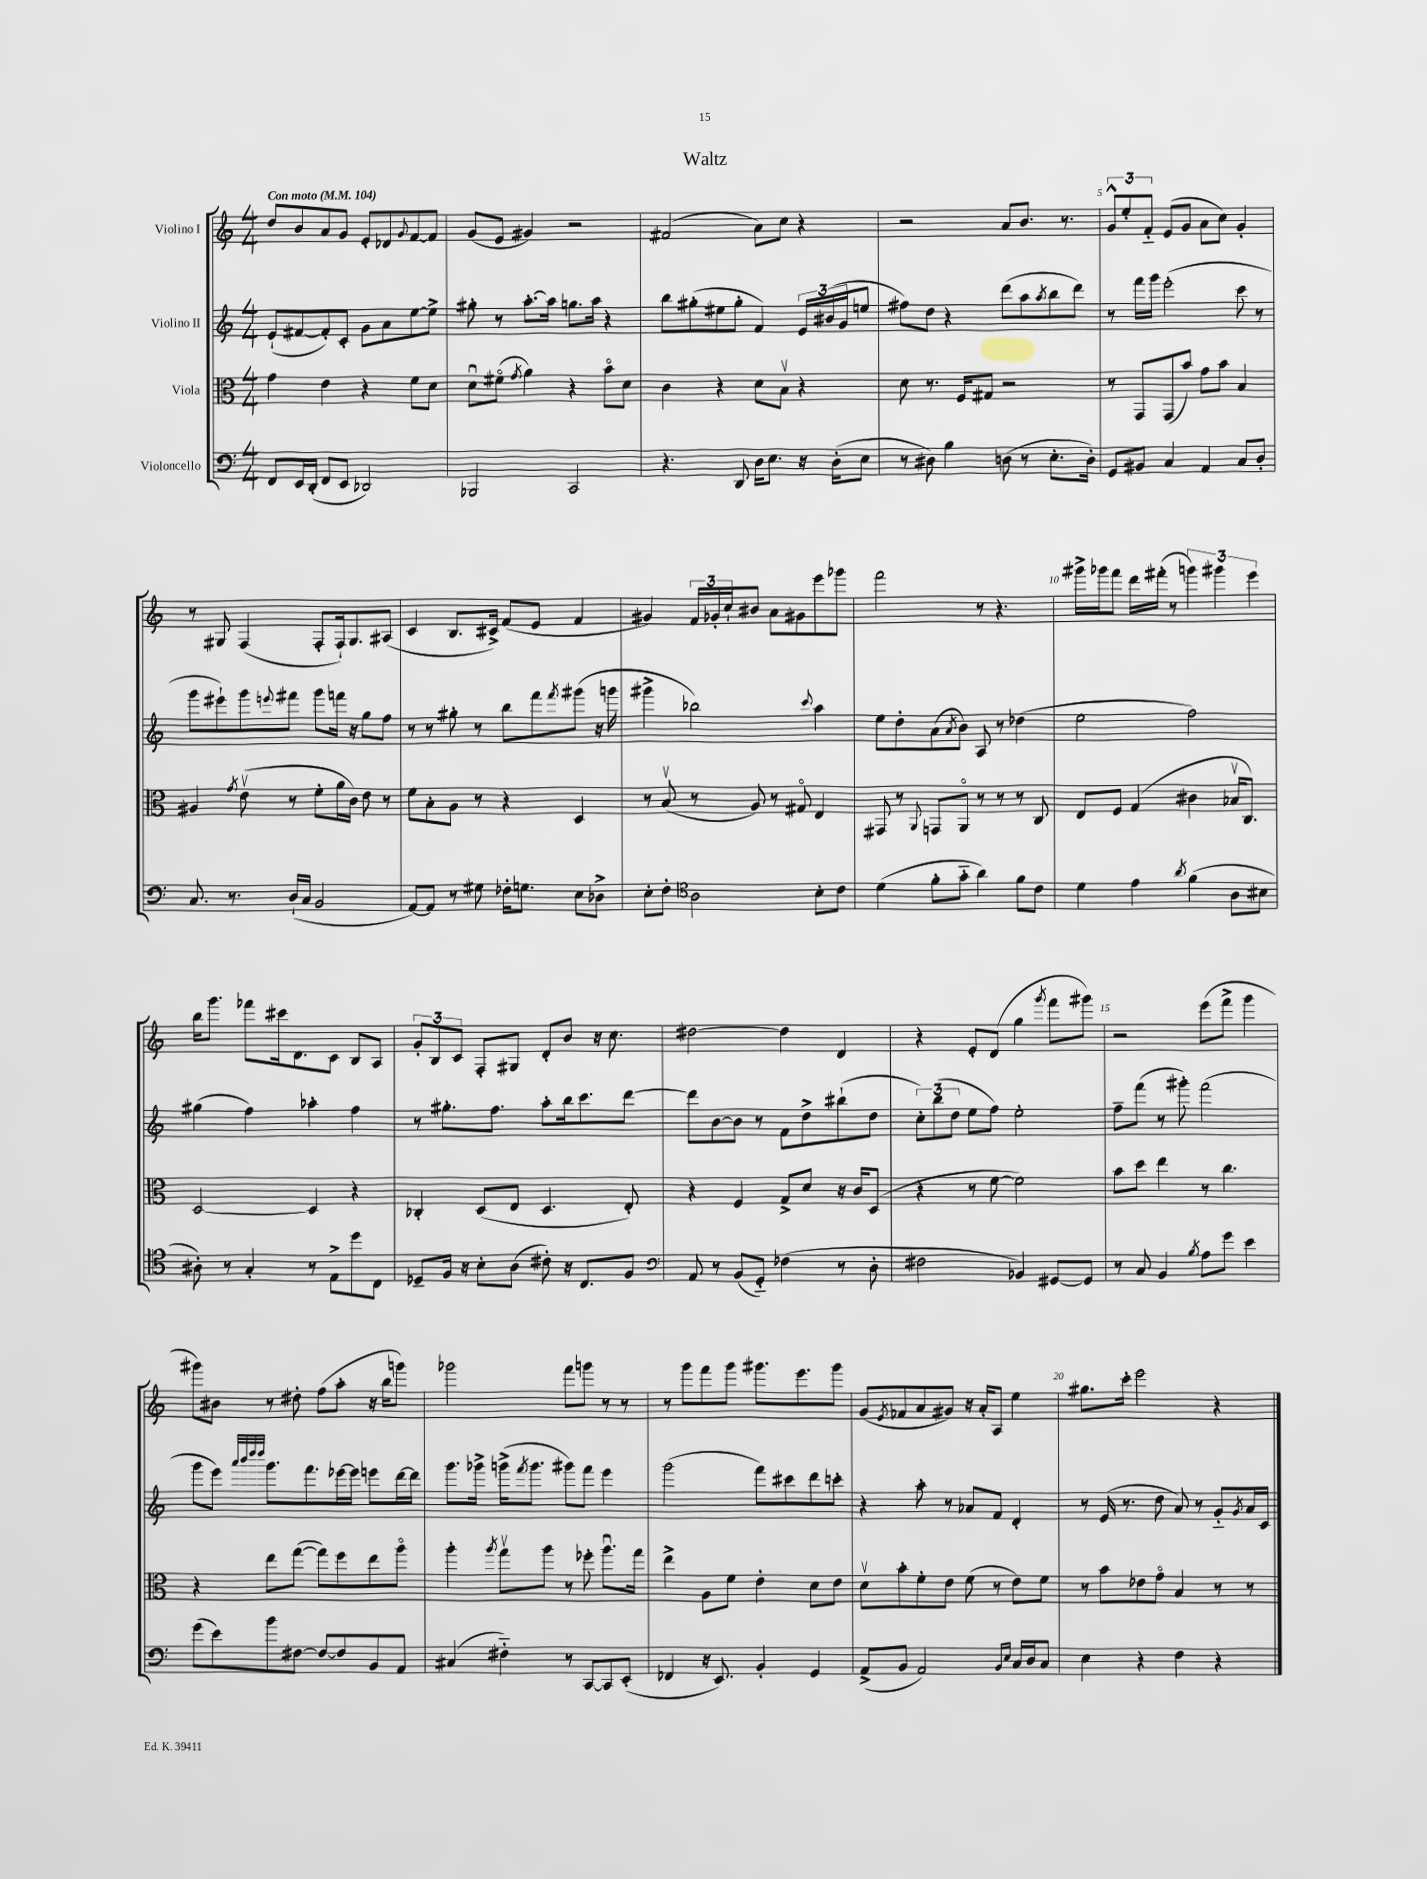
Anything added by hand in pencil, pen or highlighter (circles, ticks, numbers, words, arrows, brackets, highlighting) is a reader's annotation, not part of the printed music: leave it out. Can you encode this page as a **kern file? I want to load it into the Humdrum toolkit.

**kern	**kern	**kern	**kern
*part4	*part3	*part2	*part1
*staff4	*staff3	*staff2	*staff1
*I"Violoncello	*I"Viola	*I"Violino II	*I"Violino I
*clefF4	*clefC3	*clefG2	*clefG2
*k[]	*k[]	*k[]	*k[]
*M4/4	*M4/4	*M4/4	*M4/4
*MM104	*MM104	*MM104	*MM104
=1	=1	=1	=1
!	!	!	!LO:TX:a:B:t=Con moto
8FF/L	4g\	(8e`/L	8dd/L
16EE/L	.	[8f#X/	8b/
(16DD'/JJ	.	.	.
8FF/L	4e\	8f#'/])	8a/
8EE/J	.	8c'/J	8g/J
2DD-X/)	4r	8g\L	8e'/L
.	.	8a\	8d-X/
.	.	.	8qqg/
.	8f\L	[8ee\	[8f/
.	8d\J	8ee^\J]	8f/J]
=2	=2	=2	=2
2BBB-X/	8du\L	8gg#X'\	(8g/L
.	(8f#X\J	8r	8e/J
.	8qg/	.	.
.	4a\)	[8.aa'\L	4g#X/)
.	.	16aa\Jk]	.
2CC/	4r	8.ggn\L	2r
.	.	16aa\Jk	.
.	8b\L	4r	.
.	8d\J	.	.
=3	=3	=3	=3
4.r	4c\	8bb\L	(2f#X/
.	.	(8gg#X'\	.
.	4r	8ee#X\	.
8DD/	.	8gg#'\J	.
16D\KL	8d\L	4f/)	8a\L)
8.E\J	.	.	.
.	8Bv\J	.	8cc\J
16r	4r	24e/LL	4r
.	.	(24b#X/	.
(16D'\KL	.	.	.
.	.	24g/J	.
8E\J	.	8een/J	.
=4	=4	=4	=4
8r	8d\	8ff#X\L)	2r
8D#X\)	8.r	8dd\J	.
4B\	.	4r	.
.	16F/KL	.	.
.	8G#X/J	.	.
(8Dn\	2r	(8ddd\L	8a/L
8r	.	8aa\	8.b/J
.	.	8qaa/	.
8.E'\L	.	8bb\	.
.	.	.	8.r
.	.	8ddd\J)	.
16D'\Jk)	.	.	.
=5	=5	=5	=5
8GG/L	8r	8r	12g^^/L
.	.	.	12ee'/
8BB#X/J	8GG/L	16fff\LL	.
.	.	.	12f/J
.	.	16ggg\JJ	.
4C/	(8GG/	(2eee'\	(8e/L
.	8b/J)	.	8g/J
4AA/	8g\L	.	8a\L
.	8b\J	.	8cc\J)
8C/L	4B/	8ccc\	4g'/
8D'/J	.	8r	.
!!LO:LB:g=z
=6	=6	=6	=6
8.C/	4A#X/	8ggg\L	8r
.	.	8eee#X`\)	8G#X/
8.r	.	.	.
.	8qg/	.	.
.	(8ev\	8ggg\	(4F/
.	.	8qqeeen/	.
(16D`/LL	8r	8fff#X\J	.
16C/JJ	.	.	.
2BB/	8f'\L	8ggg\L	8F'/L
.	16a\L	16fffn\Jk	16F`/k)
.	16c\JJ)	16r	8.G#/
.	8e\	8gg\L	.
.	8r	8ff\J	(8A#X/J
=7	=7	=7	=7
[8AA/L)	8f\L	8r	4c/
8AA/J]	8B'\	8r	.
8r	8A\J	8gg#X'\	8.B/L
8G#X\	8r	8r	.
.	.	.	16c#X^/Jk)
16F-X'\KL	4r	8bb\L	(8f/L
8.Gn\J	.	.	.
.	.	8fff\	8e/J
.	.	8qfff/	.
8E\L	4D/	(8ggg#X\J	4f/
8D-X^\J	.	16r	.
.	.	16gggn\	.
=8	=8	=8	=8
8E'\L	8r	4ggg#X^\	4g#X/)
8F'\J	(8Bv/	.	.
*clefC4	*	*	*
2A\	8r	2bb-X\)	24f/LL
.	.	.	24g-X'/
.	.	.	24cc`/J
.	8A/)	.	8b#X/J
.	8r	.	8a\L
.	8G#X/	.	8g#X\
.	.	8qqccc/	.
8B'\L	4E/	4aa\	8eee\
8c\J	.	.	8ggg-X\J
=9	=9	=9	=9
(4d\	8GG#X/	8ee\L	2fff\
.	8r	8dd'\	.
.	8qqAA/	.	.
8f'\L	8GGn/L	(8a\	.
.	.	8qa/	.
8g\J	8AA/J	8b\J)	.
4a\)	8r	8A/	8r
.	8r	8r	4.r
8f\L	8r	(4dd-X\	.
8c\J	8C/	.	.
=10	=10	=10	=10
4d\	8E/L	2ee\	16ggg#X^\LL
.	.	.	16ggg-X\J
.	8F/J	.	8fff\J
4e\	(4G/	.	16ddd\LL
.	.	.	(16fff#X'\JJ
.	.	.	8r
8qa/	.	.	.
(4f\	4c#X\	2ff\)	6gggn\)
.	.	.	6ggg#X\
8A\L	16B-Xv/KL	.	.
.	8.C/J)	.	.
.	.	.	6eee\
8B#X\J	.	.	.
!!LO:LB:g=z
=11	=11	=11	=11
8A#X'\)	[2D/	(4gg#X\	16bb\KL
.	.	.	8.ggg\J
8r	.	.	.
4G'/	.	4ff\)	8fff-X\L
.	.	.	16ccc#X\k
.	.	.	8.d\
8r	4D/]	4aa-X'\	.
8E^\L	.	.	8c\J
8dd\	4r	4ff\	8B/L
8C\J	.	.	8A/J
=12	=12	=12	=12
8D-X~/L	4C-X'/	8r	12g'/L
.	.	.	12B/
16F/Jk	.	8.gg#X'\L	.
.	.	.	12c/J
16r	.	.	.
8B'\L	(8D/L	.	8F'/L
.	.	8.ff\J	.
(8A\J	8E/J	.	8G#X/J
8c#X'\)	4.D/	8aa'\L	8d'/L
16r	.	16bb\k	8b/J
8.C/L	.	8.ccc\	.
.	.	.	16r
.	.	.	8.cc\
8F/J	8E'/)	[8ddd\J	.
=13	=13	=13	=13
*clefF4	*	*	*
8AA/	4r	8ddd\L]	[2dd#X\
8r	.	[8b\	.
(8BB/L	4F/	8b\J]	.
8GG/J)	.	8r	.
(4F-X\	8G^/L	8f\L	4dd#\]
.	8d/J	8dd^\	.
8r	16r	(8bb#X`\	4d/
.	16c/KL	.	.
8D'\	(8D/J	8dd\J	.
=14	=14	=14	=14
2F#X\	4r	12cc'\L)	4r
.	.	(12bb\	.
.	.	12dd\J	.
.	8r	8ee\L	8e'/L
.	[8f\	8ff\J)	(8d/J
4BB-X/)	2f\])	2ee'\	4gg\
.	.	.	8qggg/
[8GG#X/L	.	.	8fff\L
8GG#/J]	.	.	8ggg#X\J)
=15	=15	=15	=15
8r	8b\L	8ff~\L	2r
8C/	8dd\J	(8fff\J	.
4BB/	4ee\	8r	.
.	.	8ggg#X'\)	.
8qB/	.	.	.
8A\L	8r	(2fff\	(8eee\L
8g\J	4.cc\	.	8fff^\J
4e\	.	.	4ggg\
!!LO:LB:g=z
=16	=16	=16	=16
(8g\L	4r	8ggg\L	8ggg#X\L)
8e\)	.	8eee\J)	8b#X\J
.	.	32qqaaa/LLL	.
.	.	32qqbbb/	.
.	.	32qqdddd/	.
.	.	32qqdddd/JJJ	.
8b\	8ee\L	8.ggg\L	8r
[8F#X\J	([8gg\J	.	8dd#X'\
.	.	8.fff\	.
8F#/L_	8gg\L])	.	(8ff\L
8F#/]	8ff\	[16eee-X\L	8aa'\J
.	.	16eee-\JJ]	.
8BB/	8ee\	8eeen\L	16r
.	.	.	16bb\KL
8AA/J	8aa\J	[16ddd\L	8gggn\J)
.	.	16ddd\JJ]	.
=17	=17	=17	=17
(4C#X/	4aa'\	8.ggg\L	2ggg-X\
.	.	16ggg-X^\Jk	.
.	8qaa/	.	.
4F#X\)	8ggv\L	(16gggn^\KL	.
.	.	8qfff/	.
.	.	8.ggg\J	.
.	8aa\J	.	.
8r	8r	8ggg#X\L)	8fff\L
[8CC/L	8ff-X'\	8fff\J	8gggn\J
8CC/]	8.aau\L	4eee\	8r
(8EE'/J	.	.	8r
.	16gg\Jk	.	.
=18	=18	=18	=18
4FF-X/	4ee^\	(2ggg\	8r
.	.	.	8ggg\L
16r	8A\L	.	8fff\
8.EE/)	.	.	.
.	8f\J	.	8ggg\J
4BB'/	4e'\	8fff\L)	8.ggg#X\L
.	.	8ccc#X\	.
.	.	.	8.eee\
4GG/	8d\L	8ddd\	.
.	8e\J	8cccn'\J	8ggg#\J
=19	=19	=19	=19
(8AA^/L	8dv\L	4r	(8g/L
.	.	.	8qe/
8BB/J	8b'\	.	8f-X/
2AA/)	8f'\	8aa'\	8a/
.	8e\J	8r	8g#X/J)
.	(8f\	8a-X/L	16r
.	.	.	16a'/KL
.	8r	8f/J	8A/J
16qqBB/LL	.	.	.
16qqE/JJ	.	.	.
16C/LL	8e\L)	4d'/	4ee\
16D/J	.	.	.
8C/J	8f\J	.	.
=20	=20	=20	=20
4E\	8r	8r	8.gg#X\L
.	8b\L	(16e/	.
.	.	8.r	16ccc'\Jk
4r	8e-X\	.	2eee\
.	8g\J	8dd\	.
4F\	4B/	8a/)	.
.	.	8r	.
4r	8r	8g/L	4r
.	.	8qg/	.
.	8r	16a/L	.
.	.	16c/JJ	.
==	==	==	==
*-	*-	*-	*-
